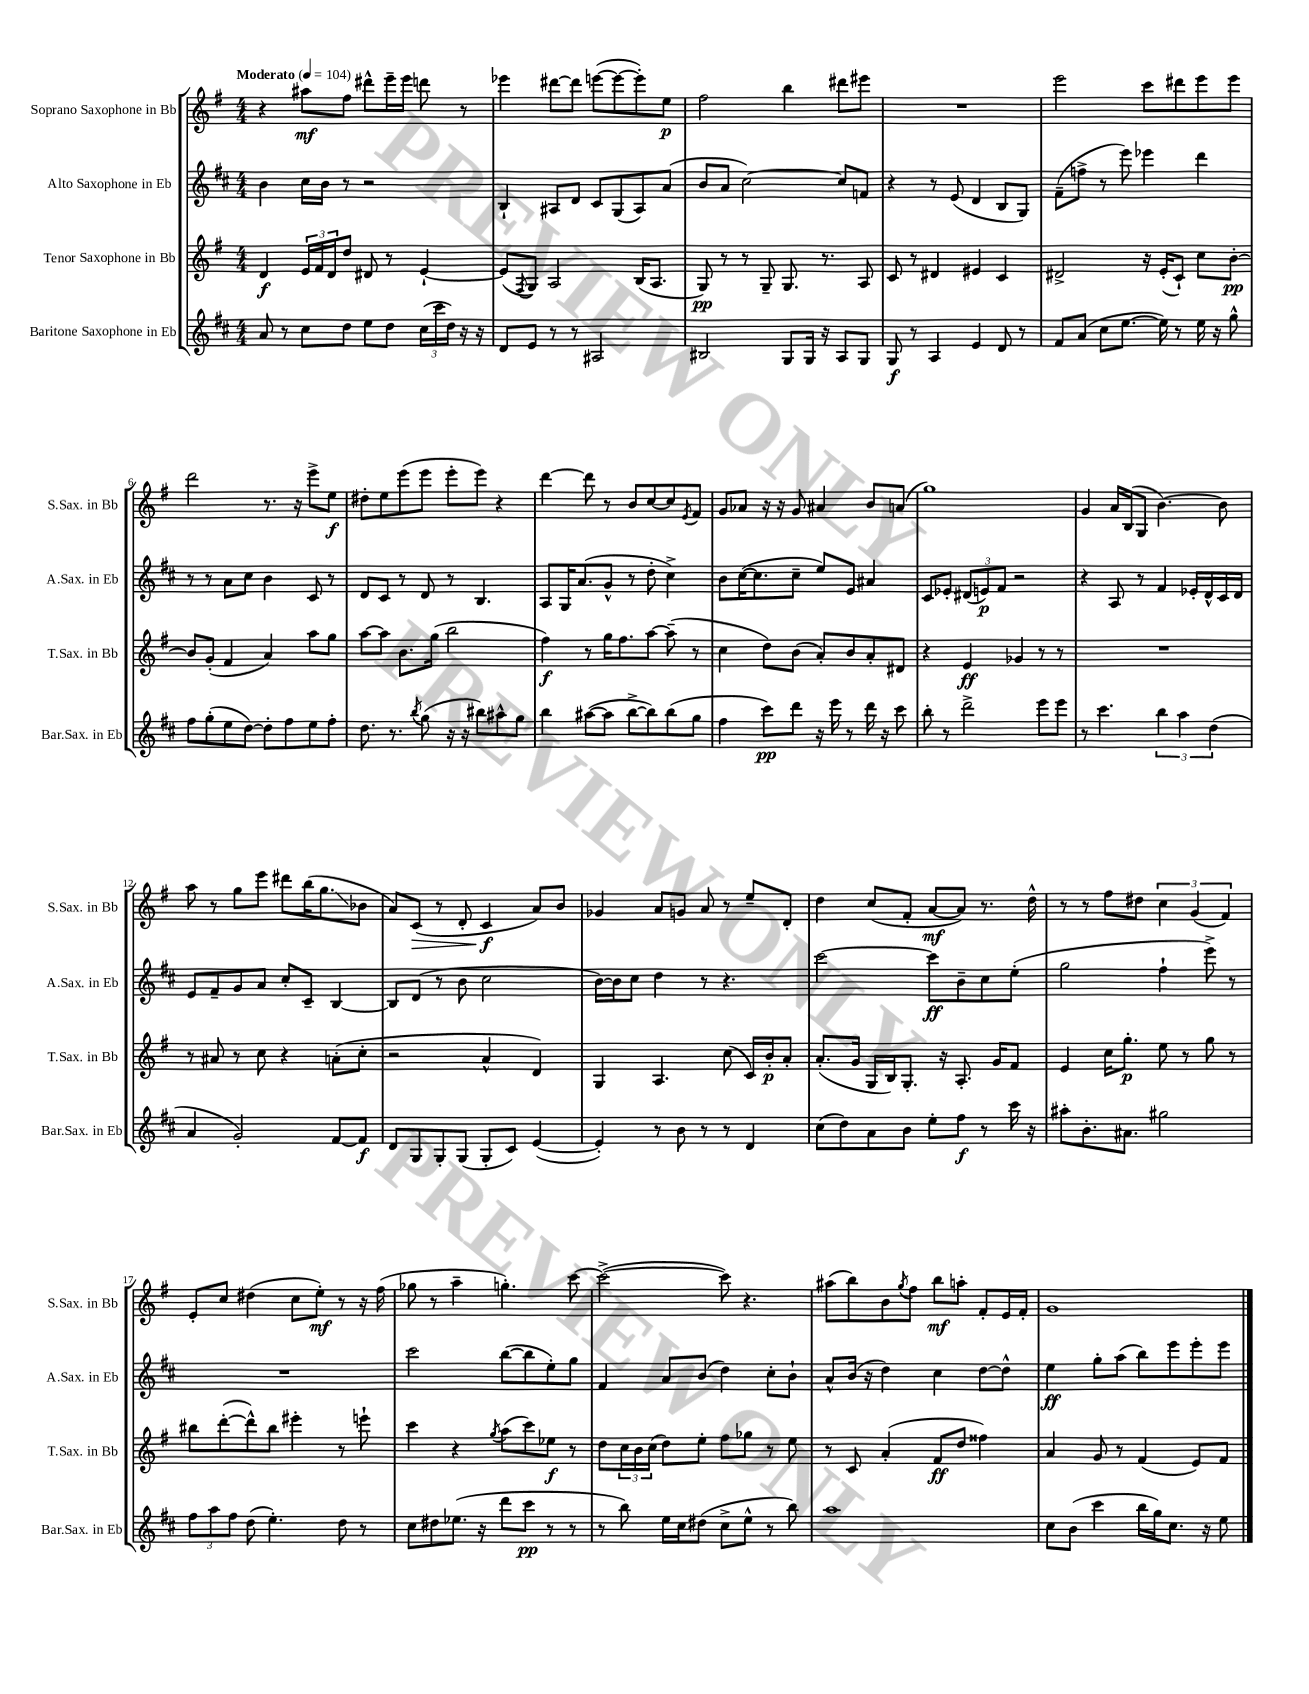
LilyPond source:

<<
\new StaffGroup <<
\new Staff = "s0" \with { instrumentName = "Soprano Saxophone in Bb" shortInstrumentName = "S.Sax. in Bb" } {
    \clef treble \key g \major \numericTimeSignature \time 4/4 \tempo "Moderato" 4 = 104
    r4 ais''8\mf fis''8 dis'''8-^ e'''16-- e'''16 d'''8 r8 |
    ees'''4 dis'''8~ dis'''8 e'''8~( e'''8~ e'''8-.) e''8\p |
    fis''2 b''4 dis'''8 eis'''8 |
    R1 |
    e'''2 c'''8 dis'''8 e'''8 e'''8 |
    d'''2 r8. r16 e'''8-> e''8\f |
    dis''8-. e''8 e'''8( e'''8 e'''8-. e'''8) r4 |
    d'''4~ d'''8 r8 b'8 c''8~ c''8 \acciaccatura { e'8 } fis'8 |
    g'8 aes'8 r16 r16 g'8 ais'4 b'8 a'8( |
    g''1) |
    g'4 a'16 b16( g8 b'4.~) b'8 |
    a''8 r8 g''8 e'''8 dis'''8 b''16( g''8.\glissando bes'8 |
    a'8) c'8\>( r8 d'8-. c'4\f\! a'8) b'8 |
    ges'4 a'8 g'8 a'8 r8 e''8-- d'8-. |
    d''4 c''8( fis'8-. a'8~\mf a'8) r8. d''16-^ |
    r8 r8 fis''8 dis''8 \tuplet 3/2 { c''4 g'4( fis'4) } |
    e'8-. c''8 dis''4( c''8 e''8-.\mf) r8 r16 fis''16( |
    ges''8 r8 a''4-- g''4.-.) c'''8~ |
    c'''2~->( c'''8) r4. |
    ais''8( b''8) b'8 \acciaccatura { g''8 } fis''8 b''8\mf a''8-. fis'8-. e'16 fis'16-. |
    g'1 \bar "|." |
}
\new Staff = "s1" \with { instrumentName = "Alto Saxophone in Eb" shortInstrumentName = "A.Sax. in Eb" } {
    \clef treble \key d \major \numericTimeSignature \time 4/4
    b'4 cis''16 b'16 r8 r2 |
    b4-! ais8 d'8 cis'8 g8( ais8) a'8( |
    b'8 a'8 cis''2~) cis''8 f'8 |
    r4 r8 e'8( d'4 b8 g8) |
    fis'8--( f''8-> r8 e'''8) ees'''4 d'''4 |
    r8 r8 a'8 cis''8 b'4 cis'8 r8 |
    d'8 cis'8 r8 d'8 r8 b4. |
    a8 g16 a'8.( g'8-^ r8 d''8-. cis''4->) |
    b'8 cis''16~( cis''8. cis''8-- e''8) e'8 ais'4 |
    cis'8 ees'8-. \tuplet 3/2 { dis'8( e'8\p) fis'8 } r2 |
    r4 a8 r8 fis'4 ees'16-. d'16-^ cis'16 d'16 |
    e'8 fis'8-- g'8 a'8 cis''8-. cis'8-- b4~ |
    b8 d'8( r8 b'8 cis''2 |
    b'16~) b'16 cis''8 d''4 r8 r4. |
    cis'''2~ cis'''8\ff b'8-- cis''8 e''8-.( |
    g''2 fis''4-! e'''8->) r8 |
    R1 |
    cis'''2 b''8~( b''8 e''8-.) g''8 |
    fis'4 a'8 b'8( d''4) cis''8-. b'8-! |
    a'8-^ b'16( r16 d''4) cis''4 d''8~ d''8-^ |
    e''4\ff g''8-. a''8( b''8) e'''8 e'''8-. e'''8 \bar "|." |
}
\new Staff = "s2" \with { instrumentName = "Tenor Saxophone in Bb" shortInstrumentName = "T.Sax. in Bb" } {
    \clef treble \key g \major \numericTimeSignature \time 4/4
    d'4\f \tuplet 3/2 { e'16 fis'16 d'16 } d''8 dis'8 r8 e'4~-! |
    e'8( \acciaccatura { fis8 } g8) a2 b16( a8. |
    g8\pp) r8 r8 g8-- g8. r8. a8 |
    c'8 r8 dis'4 eis'4 c'4 |
    dis'2-> r16 e'16-.( c'8-!) c''8 b'8~-.\pp |
    b'8 g'8-.( fis'4 a'4) a''8 g''8 |
    a''8~ a''8 b'8. g''16( b''2 |
    fis''4\f) r8 g''16 fis''8. a''8~ a''8--( r8 |
    c''4 d''8) b'8( a'8-.) b'8 a'8-. dis'8 |
    r4 e'4\ff ges'4 r8 r8 |
    R1 |
    r8 ais'8 r8 c''8 r4 a'8-.( c''8-. |
    r2 a'4-^ d'4) |
    g4 a4. c''8( c'16) b'16-.\p a'8-. |
    a'8.-.( g'16 g16 b16) g8.-. r16 a8.-. g'16 fis'8 |
    e'4 c''16 g''8.-.\p e''8 r8 g''8 r8 |
    bis''8 d'''8~-.( d'''8-^) bis''8 eis'''4-. r8 e'''8-! |
    c'''4 r4 \acciaccatura { g''8 } a''8( c'''8) ees''8\f r8 |
    d''8 \tuplet 3/2 { c''16 b'16 c''16( } d''8) e''8-. fis''8 ges''8 r8 e''8 |
    r8 c'8 a'4-.( fis'8\ff d''8 fisis''4) |
    a'4 g'8 r8 fis'4( e'8) fis'8 \bar "|." |
}
\new Staff = "s3" \with { instrumentName = "Baritone Saxophone in Eb" shortInstrumentName = "Bar.Sax. in Eb" } {
    \clef treble \key d \major \numericTimeSignature \time 4/4
    a'8 r8 cis''8 d''8 e''8 d''8 \tuplet 3/2 { cis''16( cis'''16 d''16) } r16 r16 |
    d'8 e'8 r8 r8 ais2 |
    bis2 g8 g16 r16 a8 g8 |
    g8\f r8 a4 e'4 d'8 r8 |
    fis'8 a'8( cis''8 e''8.~ e''16) r8 e''16 r16 g''8-^ |
    fis''8 g''8-.( e''8 d''8~) d''8-. fis''8 e''8 fis''8-. |
    d''8. r8. \acciaccatura { b''8 } g''8( r16 r16 bis''8) ais''8-^ g''8 |
    b''4 ais''8~( ais''8 b''8~-> b''8) b''8( g''8 |
    fis''4 cis'''8\pp) d'''8 r16 e'''16 r8 d'''16 r16 cis'''8 |
    b''8-. r8 d'''2-> e'''8 e'''8 |
    r8 cis'''4. \tuplet 3/2 { b''4 a''4 d''4( } |
    a'4 g'2-.) fis'8~ fis'8\f |
    d'8 g8 g8-. g8( g8-. cis'8) e'4~( |
    e'4-.) r8 b'8 r8 r8 d'4 |
    cis''8( d''8) a'8 b'8 e''8-. fis''8\f r8 cis'''16 r16 |
    ais''8-. b'8.-. ais'8. gis''2 |
    \tuplet 3/2 { fis''8 a''8 fis''8 } d''8( e''4.-.) d''8 r8 |
    cis''8 dis''8 ees''8.( r16 d'''8 cis'''8\pp r8 r8 |
    r8 b''8) e''16 cis''16 dis''8( cis''8-> e''8-^ r8 b''8) |
    a''1 |
    cis''8 b'8( cis'''4 b''16 g''16) cis''8. r16 e''8 \bar "|." |
}
>>
>>
